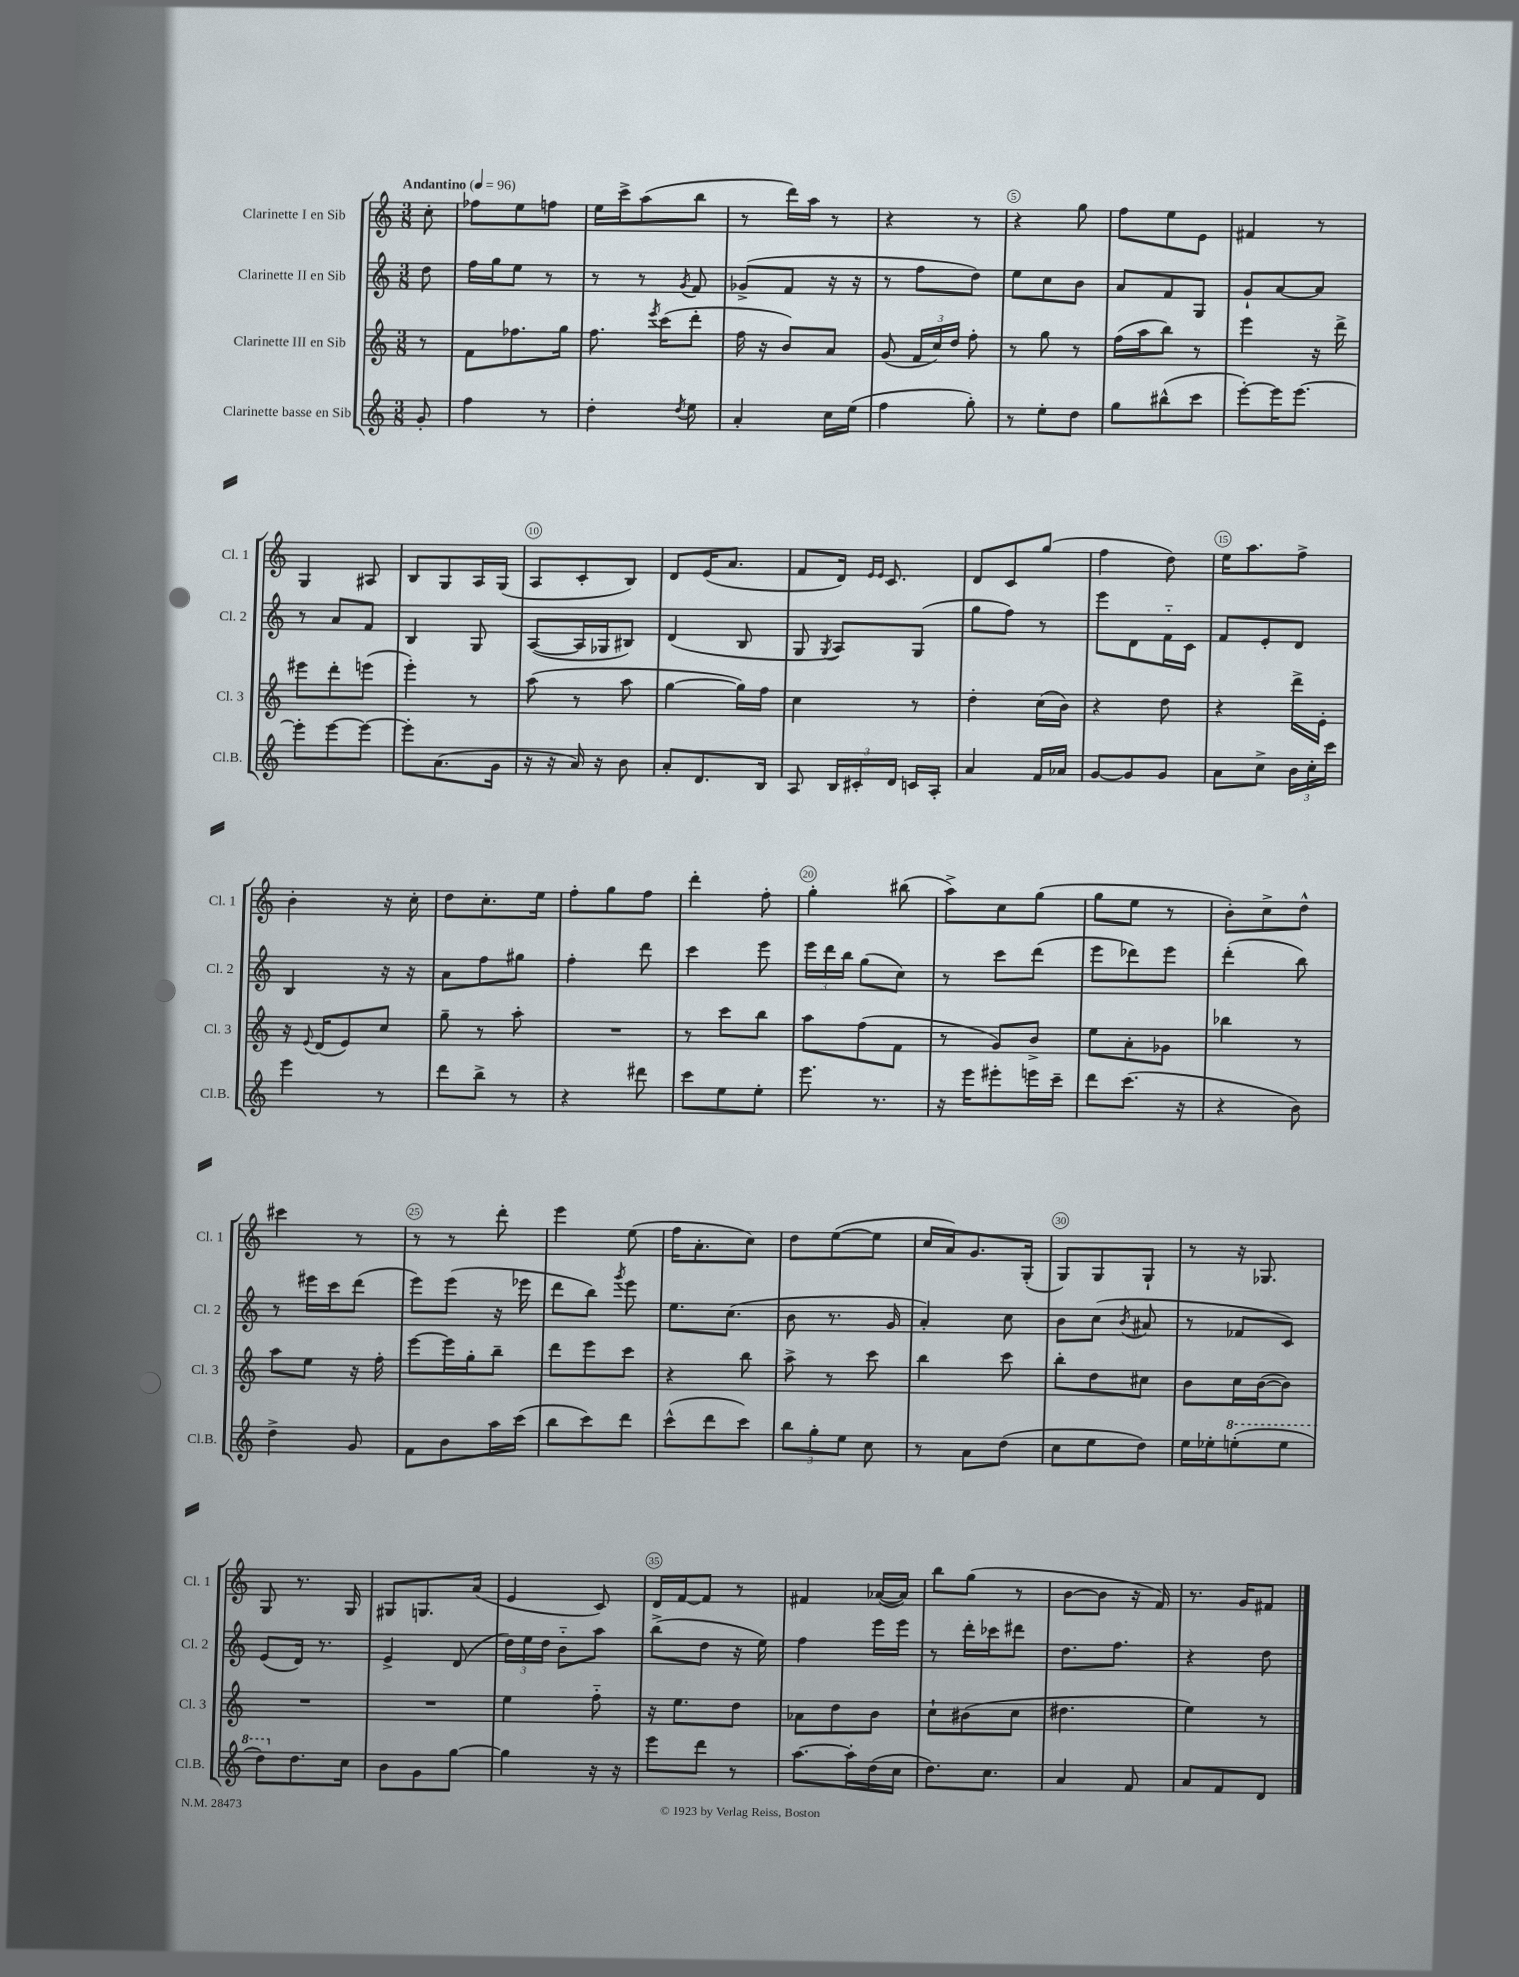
<<
\new StaffGroup <<
\new Staff = "s0" \with { instrumentName = "Clarinette I en Sib" shortInstrumentName = "Cl. 1" } {
    \clef treble \key c \major \numericTimeSignature \time 3/8 \partial 8 \tempo "Andantino" 4 = 96
    \autoBeamOff c''8-. |
    fes''8[ e''8 f''8] |
    e''16[ c'''16-> a''8( b''8] |
    r8 d'''16[) a''16] r8 |
    r4 r8 |
    r4 g''8 |
    f''8[ e''8 e'8] |
    fis'4 r8 |
    g4 ais8 |
    b8[ g8 a16 g16]( |
    a8[ c'8-. b8]) |
    d'8[ e'16( a'8.] |
    f'8[ d'16]) \grace { e'16[ e'16] } c'8. |
    d'8[ c'8 g''8]( |
    f''4 d''8) |
    e''16[ a''8. f''8]-> |
    b'4-. r16 c''16-. |
    d''8[ c''8.-. e''16] |
    f''8[-. g''8 f''8] |
    d'''4-. f''8-. |
    g''4-. bis''8( |
    a''8[->) c''8 g''8]( |
    g''8[ e''8] r8 |
    b'8[-.) c''8-> d''8]-^ |
    cis'''4 r8 |
    r8 r8 d'''8-. |
    e'''4 e''8( |
    f''16[ a'8.-. c''8]) |
    d''8[ e''8~( e''8] |
    c''16[ a'16) g'8. g16]-.( |
    g8[) g8 g8]-! |
    r8 r16 ges8. |
    g8 r8. g16 |
    gis8[ g8. a'16]( |
    e'4 c'8) |
    d'16[ f'16~ f'8] r8 |
    fis'4 aes'16[~( aes'16]) |
    b''8[ g''8]( r8 |
    b'8[~ b'8] r16 f'16) |
    r8. g'16[ fis'8] \bar "|." |
}
\new Staff = "s1" \with { instrumentName = "Clarinette II en Sib" shortInstrumentName = "Cl. 2" } {
    \clef treble \key c \major \numericTimeSignature \time 3/8 \partial 8
    \autoBeamOff d''8 |
    f''16[ g''16 e''8] r8 |
    r8 r8 \acciaccatura { g'8 } f'8 |
    ges'8[->( f'8] r16 r16 |
    r8 f''8[ d''8]) |
    e''8[ c''8 b'8] |
    a'8[ f'8 g8] |
    g'8[-! a'8~ a'8] |
    r8 a'8[ f'8] |
    b4 g8 |
    a8[~( a16 ges16 bis8]) |
    d'4( b8 |
    g8 \acciaccatura { g8 } a8[) g8]( |
    g''8[ f''8]) r8 |
    e'''8[ d'8 f'16-_ c'16] |
    f'8[ e'8-. d'8] |
    b4 r16 r16 |
    a'8[ f''8 gis''8] |
    f''4-. d'''8 |
    c'''4 e'''8 |
    \tuplet 3/2 { e'''16[ d'''16 b''16] } g''8[( c''8]) |
    r8 c'''8[ d'''8]( |
    e'''8[ des'''8) e'''8] |
    d'''4-.( b''8) |
    r8 eis'''16[ c'''16 d'''8]( |
    e'''8[) e'''8]( r16 ees'''16 |
    d'''8[ b''8]) \acciaccatura { g'''8 } e'''8 |
    e''8.[ c''8.]( |
    b'8 r8. g'16 |
    a'4-.) c''8 |
    b'8[ c''8]( \acciaccatura { b'8 } ais'8 |
    r8 fes'8[ c'8]) |
    e'8[( d'16]) r8. |
    e'4-> d'8( |
    \tuplet 3/2 { d''16[) e''16 d''16] } b'8[-_ a''8] |
    b''8[->( d''8] r16 e''16) |
    f''4 e'''16[ e'''16] |
    r8 d'''16[-. ces'''16 dis'''8] |
    d''8.[ f''8.] |
    r4 d''8 \bar "|." |
}
\new Staff = "s2" \with { instrumentName = "Clarinette III en Sib" shortInstrumentName = "Cl. 3" } {
    \clef treble \key c \major \numericTimeSignature \time 3/8 \partial 8
    \autoBeamOff r8 |
    f'8[ fes''8. g''16] |
    f''8. \acciaccatura { e'''8 } c'''16[( d'''8]-. |
    f''16 r16 b'8[) a'8] |
    g'8( \tuplet 3/2 { f'16[ c''16) d''16] } f''8-. |
    r8 g''8 r8 |
    f''16[( a''16 b''8]) r8 |
    e'''4 r16 d'''16-> |
    eis'''8[ d'''8-. e'''8]( |
    e'''4-.) r8 |
    a''8( r8 a''8 |
    g''4~ g''16[) f''16] |
    c''4 r8 |
    d''4-. c''16[( b'16]) |
    r4 d''8 |
    r4 d'''16[-> e'16]-. |
    r16 \appoggiatura { e'8 } d'16[( e'8) c''8] |
    g''8-- r8 a''8-. |
    R4. |
    r8 c'''8[ b''8] |
    a''8[ f''8( f'8] |
    r8 g'8[) b'8]-> |
    e''8[ a'8-. ges'8] |
    bes''4 r8 |
    a''8[ e''8] r16 f''16-. |
    e'''8[~ e'''16 g''16-. b''8]-- |
    d'''8[ e'''8 c'''8] |
    r4 b''8 |
    a''8-> r8 c'''8 |
    b''4 c'''8 |
    b''8[-. d''8 cis''8] |
    b'8[ c''16 b'16~( b'8]) |
    R4. |
    R4. |
    e''4 f''8-_ |
    r16 e''8.[ d''8] |
    aes'8[ d''8 b'8] |
    c''8[-! bis'8( c''8] |
    dis''4. |
    e''4) r8 \bar "|." |
}
\new Staff = "s3" \with { instrumentName = "Clarinette basse en Sib" shortInstrumentName = "Cl.B." } {
    \clef treble \key c \major \numericTimeSignature \time 3/8 \partial 8
    \autoBeamOff g'8-. |
    f''4 r8 |
    d''4-. \acciaccatura { d''8 } e''8 |
    a'4-. c''16[ e''16]( |
    f''4 g''8-.) |
    r8 e''8[-. d''8] |
    g''8[ bis''8-^( c'''8] |
    e'''8[~-.) e'''16 e'''8.]~ |
    e'''8[-. e'''8~ e'''8]~ |
    e'''8[-. a'8.( g'16] |
    r16 r16 a'16) r16 b'8 |
    a'8[-. d'8. b16] |
    a8 \tuplet 3/2 { b16[ cis'16-. d'16] } c'16[ a16]-. |
    a'4 f'16[ aes'16] |
    g'8[~ g'8 g'8] |
    a'8[ c''8]-> \tuplet 3/2 { b'16[ c''16-. c'''16] } |
    e'''4 r8 |
    d'''8[ b''8]-> r8 |
    r4 dis'''8 |
    c'''8[ e''8 e''8]-. |
    e'''8. r8. |
    r16 e'''16[ eis'''8-. e'''16 c'''16]-- |
    d'''8[ c'''8.]( r16 |
    r4 b'8) |
    d''4-> g'8 |
    f'8[ b'8 a''16 c'''16]( |
    b''8[ c'''8) d'''8] |
    c'''8[-^( d'''8 c'''8]) |
    \tuplet 3/2 { b''8[ g''8-. e''8] } c''8 |
    r8 a'8[ d''8]( |
    c''8[ e''8 d''8]) |
    e''16[ ees''16-. \ottava #1 e'''!8-.( e'''8] |
    d'''8[) \ottava #0 d''8. c''16] |
    b'8[ g'8 g''8]~ |
    g''4 r16 r16 |
    e'''8[ d'''8] r8 |
    a''8.[~ a''16-. d''16( c''16] |
    d''8.[) c''8.] |
    a'4 f'8 |
    a'8[ f'8 d'8] \bar "|." |
}
>>
>>
\layout { \context { \Score \override BarNumber.break-visibility = ##(#f #t #t) barNumberVisibility = #(every-nth-bar-number-visible 5) \override BarNumber.stencil = #(make-stencil-circler 0.1 0.3 ly:text-interface::print) } }
